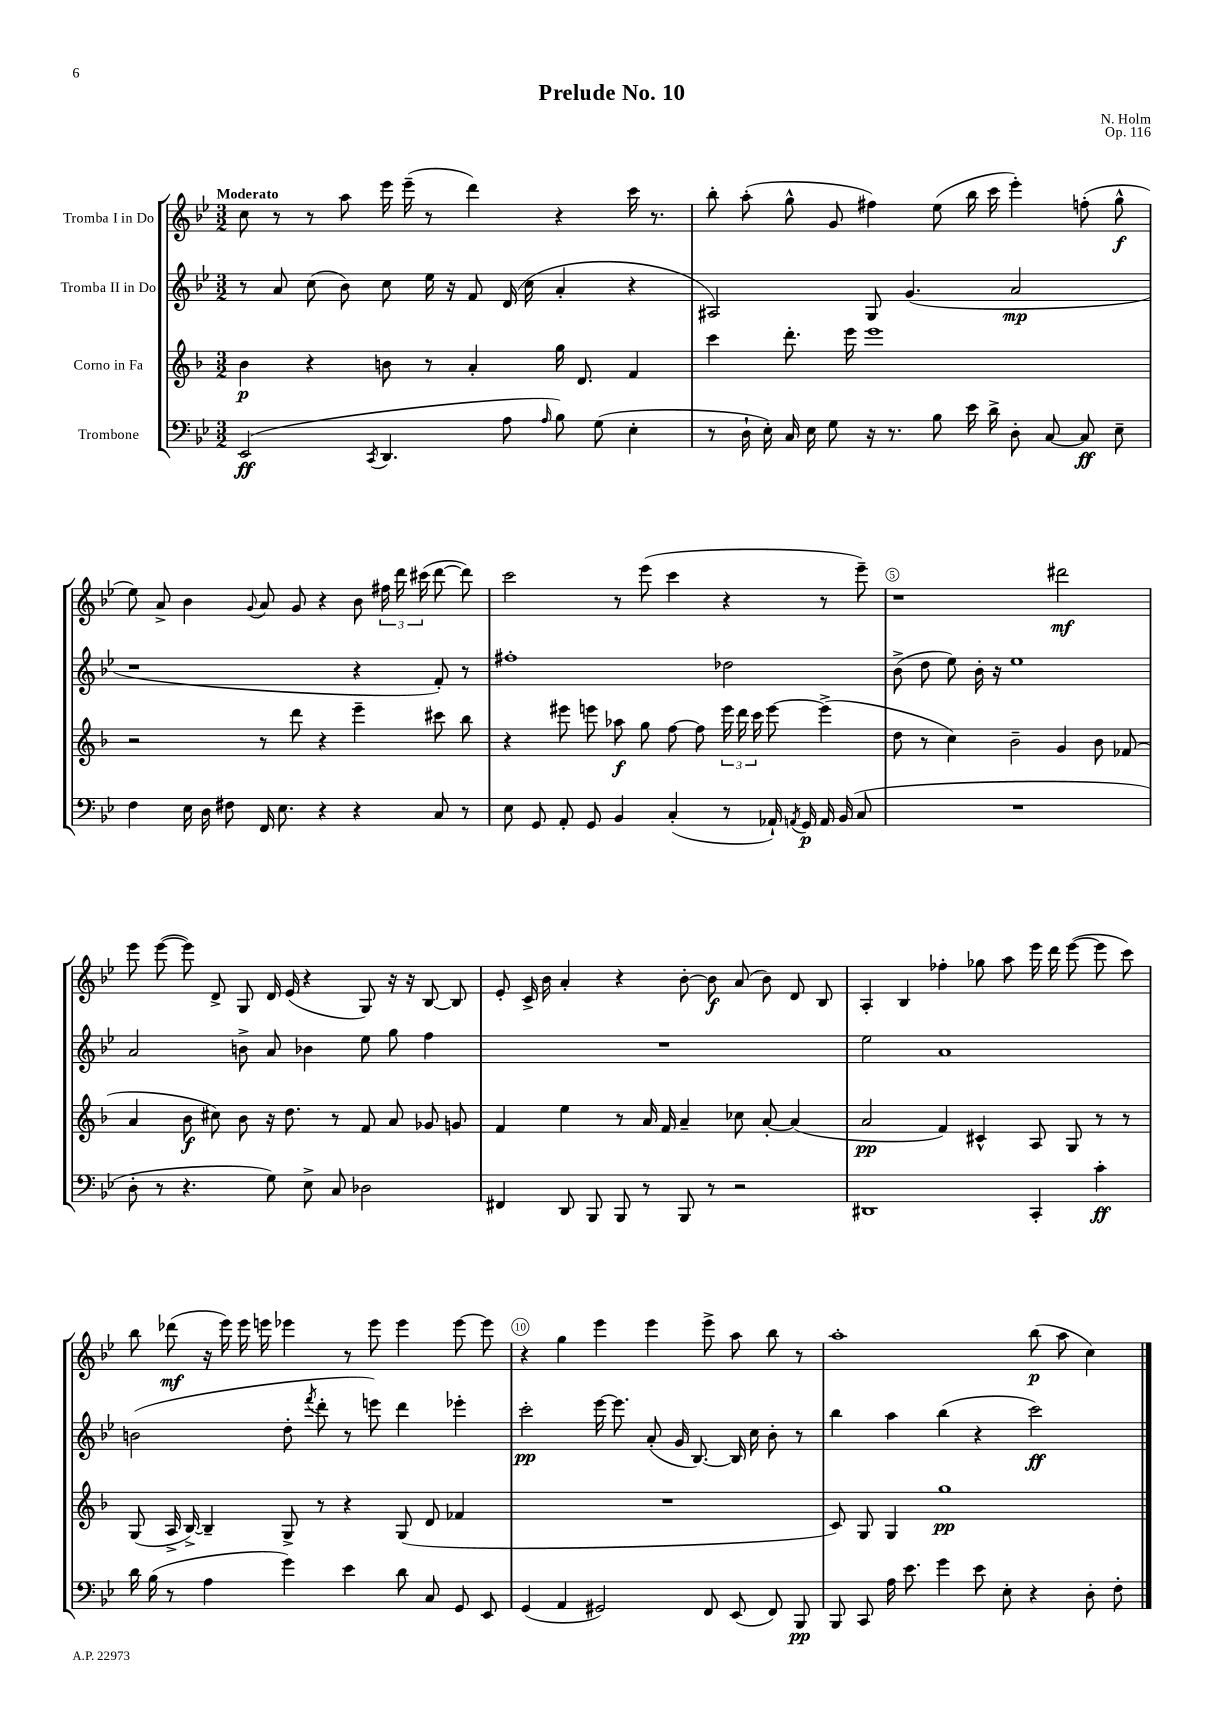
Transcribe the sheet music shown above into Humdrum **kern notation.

**kern	**kern	**kern	**kern
*staff4	*staff3	*staff2	*staff1
*clefF4	*clefG2	*clefG2	*clefG2
*k[b-e-]	*k[b-]	*k[b-e-]	*k[b-e-]
*M3/2	*M3/2	*M3/2	*M3/2
(2EE-	4b-	8r	8cc
.	.	8a	8r
.	4r	(8cc	8r
.	.	8b-)	8aa
8qCC	.	.	.
4.DD	8b	8cc	16eee-
.	.	.	(16eee-~
.	8r	16ee-	8r
.	.	16r	.
.	4a'	8f	4ddd)
8A	.	(16d	.
.	.	16cc	.
16qqA	.	.	.
8B-)	16gg	4a'	4r
.	8.d	.	.
(8G	.	.	.
4E-'	4f	4r	16ccc
.	.	.	8.r
=	=	=	=
8r	4ccc	2A#)	8bb-'
16D`	.	.	(8aa'
16E-')	.	.	.
16C	8.ddd'	.	8gg^^
16E-	.	.	.
8G	.	.	8g
.	16eee	.	.
16r	1eee	8G	4ff#)
8.r	.	.	.
.	.	(4.g	.
8B-	.	.	(8ee-
16e-	.	.	16bb-
16d^	.	.	16ccc
8D'	.	2a	4eee-')
[8C	.	.	.
8C]	.	.	(8ff'
8E-~	.	.	8gg^^
=	=	=	=
4F	2r	1r	8ee-)
.	.	.	8a^
16E-	.	.	4b-
16D	.	.	.
8F#	.	.	.
.	.	.	8qqg
16FF	8r	.	8a
8.E-	.	.	.
.	8ddd	.	8g
4r	4r	.	4r
4r	4eee~	4r	8b-
.	.	.	24ff#
.	.	.	24ddd
.	.	.	(24ccc#
8C	8ccc#	8f')	[8ddd
8r	8bb-	8r	8ddd])
=	=	=	=
8E-	4r	1ff#'	2ccc
8GG	.	.	.
8AA'	8eee#	.	.
8GG	8eee	.	.
4BB-	8aa-	.	8r
.	8gg	.	(8eee-
(4C'	[8ff	.	4ccc
.	8ff]	.	.
8r	24eee	2dd-	4r
.	24ddd	.	.
.	24ccc	.	.
16AA-`)	[8eee	.	.
8qAA	.	.	.
16GG	.	.	.
16AA	(4eee^]	.	8r
(16BB-	.	.	.
8C	.	.	8eee-~)
=	=	=	=
1.r	8dd	(8b-^	1r
.	8r	8dd	.
.	4cc)	8ee-)	.
.	.	16b-'	.
.	.	16r	.
.	2b-~	1ee-	.
.	4g	.	2ddd#
.	8b-	.	.
.	(8f-	.	.
=	=	=	=
8D'	4a	2a	8eee-
8r	.	.	([8eee-
4.r	8b-	.	8eee-])
.	8cc#)	.	8d^
.	8b-	8b^	8G
8G)	16r	8a	16d
.	8.dd	.	(16e-
8E-^	.	4b-	4r
8C	8r	.	.
2D-	8f	8ee-	8G)
.	8a	8gg	16r
.	.	.	16r
.	8g-	4ff	[8B-
.	8g	.	8B-]
=	=	=	=
4FF#	4f	1.r	8e-'
.	.	.	16c^
.	.	.	16b-
8DD	4ee	.	4a'
8BBB-	.	.	.
8BBB-	8r	.	4r
8r	16a	.	.
.	16f	.	.
8BBB-	4a~	.	[8b-'
8r	.	.	8b-]
2r	8cc-	.	(8a
.	[8a'	.	8b-)
.	(4a]	.	8d
.	.	.	8B-
=	=	=	=
1DD#	2a	2ee-	4A'
.	.	.	4B-
.	4f)	1a	4ff-'
.	4c#^^	.	8gg-
.	.	.	8aa
4CC'	8A	.	16eee-
.	.	.	16ddd
.	8G	.	([8eee-
4c'	8r	.	8eee-]
.	8r	.	8ccc)
=	=	=	=
16d	(8G	(2b	8bb-
(16B-	.	.	.
8r	16A^	.	(8ddd-
.	[16B-^)	.	.
4A	4B-~]	.	16r
.	.	.	16eee-)
.	.	.	16eee-
.	.	.	16eee
4g)	8G^	8dd'	4eee-
.	.	8qfff	.
.	8r	8ddd'	.
4e-	4r	8r	8r
.	.	8eee)	8eee-
8d	(8G	4ddd	4eee-
8C	8d	.	.
8GG	4f-	4eee-'	[8eee-
8EE-	.	.	8eee-]
=	=	=	=
(4GG	1.r	2ccc'	4r
4AA	.	.	4gg
2GG#)	.	[16eee-	4eee-
.	.	8.eee-]	.
.	.	(8a'	4eee-
.	.	16g	.
.	.	[8.B-)	.
8FF	.	.	8eee-^
(8EE-	.	16B-]	8aa
.	.	16cc	.
8FF)	.	8b-'	8bb-
8BBB-	.	8r	8r
=	=	=	=
8BBB-	8c)	4bb-	1aa'
8CC	8G	.	.
16A	4G	4aa	.
8.e-	.	.	.
4g	1gg	(4bb-	.
8e-	.	4r	.
8E-'	.	.	.
4r	.	2ccc)	(8bb-
.	.	.	8aa
8D'	.	.	4cc)
8F'	.	.	.
==	==	==	==
*-	*-	*-	*-
